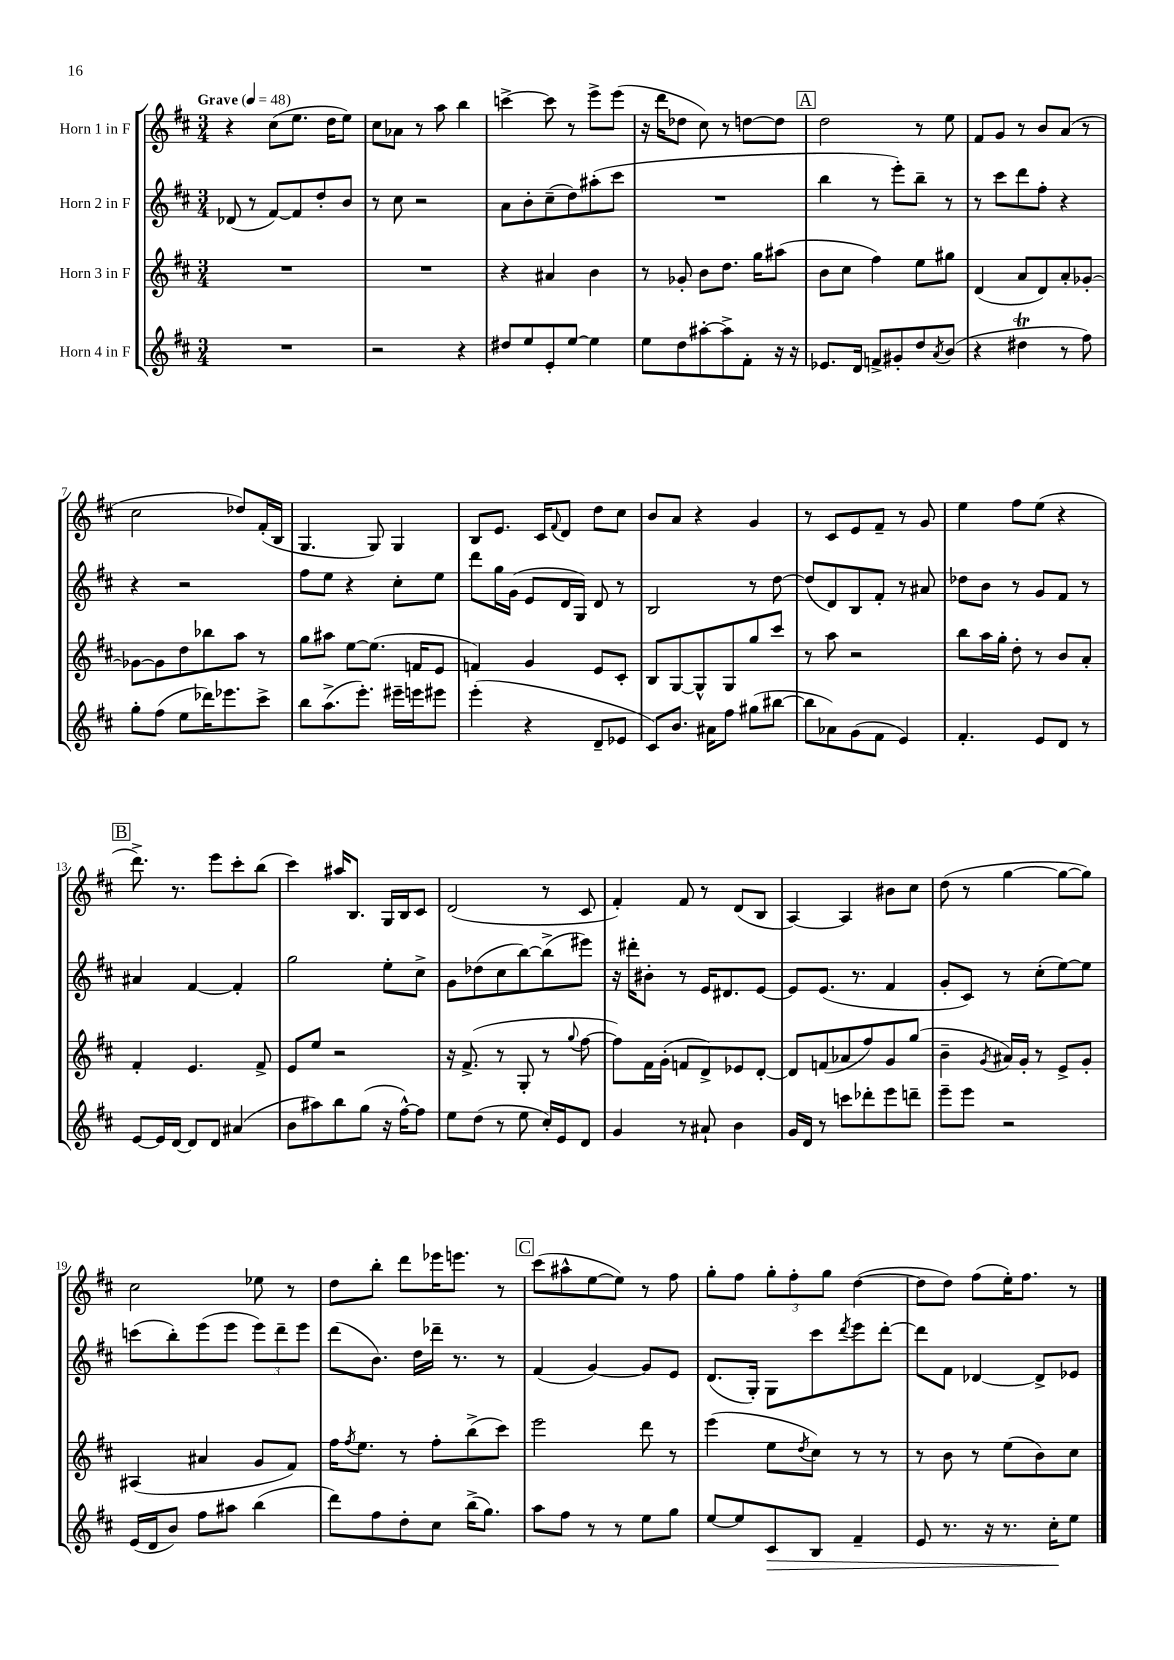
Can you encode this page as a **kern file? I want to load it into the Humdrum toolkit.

**kern	**kern	**kern	**kern
*staff4	*staff3	*staff2	*staff1
*clefG2	*clefG2	*clefG2	*clefG2
*k[f#c#]	*k[f#c#]	*k[f#c#]	*k[f#c#]
*M3/4	*M3/4	*M3/4	*M3/4
*MM48	*MM48	*MM48	*MM48
2.r	2.r	(8d-	4r
.	.	8r	.
.	.	[8f#)	(8cc#
.	.	8f#]	8.ee
.	.	8dd'	.
.	.	.	16dd
.	.	8b	8ee)
=	=	=	=
2r	2.r	8r	8cc#
.	.	8cc#	8a-
.	.	2r	8r
.	.	.	8aa
4r	.	.	4bb
=	=	=	=
8dd#	4r	8a	[4ccc^
8ee	.	8b'	.
8e'	4a#	(8cc#~	8ccc]
[8ee	.	8dd)	8r
4ee]	4b	(8aa#'	8eee^
.	.	8ccc#	(8eee
=	=	=	=
8ee	8r	2.r	16r
.	.	.	16ddd
8dd	8g-'	.	8dd-
[8aa#'	8b	.	8cc#)
8aa#^]	8.dd	.	8r
8f#'	.	.	[8dd
.	16gg	.	.
16r	(8aa#	.	8dd]
16r	.	.	.
=	=	=	=
8.e-	8b	4bb	2dd
.	8cc#	.	.
16d	.	.	.
8f^	4ff#)	8r	.
8g#'	.	8eee')	.
8dd	8ee	8bb~	8r
8qa	.	.	.
(8b	8gg#	8r	8ee
=	=	=	=
4r	(4d	8r	8f#
.	.	8ccc#	8g
4dd#	8a	8ddd	8r
.	8d)	8ff#'	8b
8r	8a'	4r	(8a
8ff#)	[8g-'	.	8r
=	=	=	=
8gg'	8g-_	4r	2cc#
(8ff#	8g-]	.	.
8ee	8dd	2r	.
16ddd-)	8bb-	.	.
8.eee-	.	.	.
.	8aa	.	8dd-)
8ccc#^	8r	.	(16f#'
.	.	.	16B
=	=	=	=
8bb	8gg	8ff#	4.G
(8.aa^	8aa#	8ee	.
.	[8ee	4r	.
8.eee')	.	.	.
.	(8.ee]	.	8G)
16eee#~	.	8cc#'	4G
16eee	16f	.	.
8eee#	8e	8ee	.
=	=	=	=
(4eee'	4f)	8ddd	8B
.	.	16gg	8.e
.	.	(16g	.
4r	4g	8e	.
.	.	.	16c#
.	.	.	8qqf#
.	.	16d	8d
.	.	16G)	.
8d~	8e	8d	8dd
8e-	8c#'	8r	8cc#
=	=	=	=
8c#)	8B	2B	8b
8.b	[8G	.	8a
.	8G^^]	.	4r
16a#	.	.	.
8ff#	8G	.	.
(8gg#	8gg	8r	4g
[8bb#	8ccc#	[8dd	.
=	=	=	=
8bb#]	8r	(8dd]	8r
8a-)	8aa	8d)	8c#
(8g	2r	8B	8e
8f#	.	8f#'	8f#~
4e)	.	8r	8r
.	.	8a#	8g
=	=	=	=
4.f#'	8bb	8dd-	4ee
.	16aa	8b	.
.	16gg'	.	.
.	8dd'	8r	8ff#
8e	8r	8g	(8ee
8d	8b	8f#	4r
8r	8a'	8r	.
=	=	=	=
[8e	4f#'	4a#	8.ddd^)
16e]	.	.	.
[16d	.	.	8.r
8d]	4.e	[4f#	.
8d	.	.	8eee
(4a#	.	4f#']	8ccc#'
.	8f#^	.	(8bb
=	=	=	=
8b	8e	2gg	4ccc#)
8aa#)	8ee	.	.
8bb	2r	.	16aa#
.	.	.	8.B
(8gg	.	.	.
16r	.	8ee'	16G
[16ff#^^)	.	.	16B
8ff#]	.	8cc#^	8c#
=	=	=	=
8ee	16r	8g	(2d
.	(8.f#^	.	.
(8dd	.	(8dd-	.
8r	8r	8cc#	.
8ee	8G'	[8bb)	.
16cc#')	8r	(8bb^]	8r
16e	.	.	.
.	8qqgg	.	.
8d	[8ff#	8eee#)	8c#
=	=	=	=
4g	8ff#])	16r	4f#')
.	.	16ddd#'	.
.	16f#	8b#'	.
.	(16g'	.	.
8r	8f	8r	8f#
8a#`	8d^)	16e	8r
.	.	8.d#	.
4b	8e-	.	(8d
.	[8d'	[8e	8B
=	=	=	=
16g	8d]	8e]	[4A)
16d	.	.	.
8r	(8f	(8.e	.
8ccc	8a-	.	4A]
.	.	8.r	.
8ddd-'	8ff#)	.	.
8eee	8g	4f#	8b#
8ddd~	(8gg	.	8cc#
=	=	=	=
8eee~	4b~	8g'	(8dd
8eee	.	8c#)	8r
.	8qg	.	.
2r	16a#)	8r	[4gg
.	16g'	.	.
.	8r	(8cc#'	.
.	8e^	[8ee)	8gg_
.	8g'	8ee]	8gg])
=	=	=	=
(16e	(4A#	(8ccc	2cc#
16d	.	.	.
8b)	.	8bb')	.
8ff#	4a#	(8eee	.
8aa#	.	8eee	.
(4bb	8g	12eee)	8ee-
.	.	12ddd~	.
.	8f#)	.	8r
.	.	12eee	.
=	=	=	=
8ddd)	16ff#	(8ddd	8dd
.	8qff#	.	.
.	8.ee	.	.
8ff#	.	8.b)	8bb'
8dd'	8r	.	8ddd
.	.	16dd	.
8cc#	8ff#'	16ddd-~	16eee-
.	.	8.r	8.eee
(16bb^	(8bb^	.	.
8.gg)	.	.	.
.	8ccc#)	8r	8r
=	=	=	=
8aa	2eee	(4f#	(8ccc#
8ff#	.	.	8aa#^^
8r	.	[4g)	[8ee
8r	.	.	8ee])
8ee	8ddd	8g]	8r
8gg	8r	8e	8ff#
=	=	=	=
[8ee	(4eee	(8.d	8gg'
8ee]	.	.	8ff#
.	.	16G')	.
8c#	8ee	8G	12gg'
.	.	.	12ff#'
.	8qdd	.	.
8B	8cc#)	8ccc#	.
.	.	.	12gg
.	.	8qddd	.
4f#~	8r	8eee	([4dd
.	8r	[8ddd'	.
=	=	=	=
8e	8r	8ddd]	8dd]
8.r	8b	8f#	8dd)
.	8r	[4d-	(8ff#
16r	.	.	.
8.r	(8ee	.	16ee')
.	.	.	8.ff#
.	8b)	8d-^]	.
16cc#'	.	.	.
8ee	8cc#	8e-	8r
==	==	==	==
*-	*-	*-	*-
